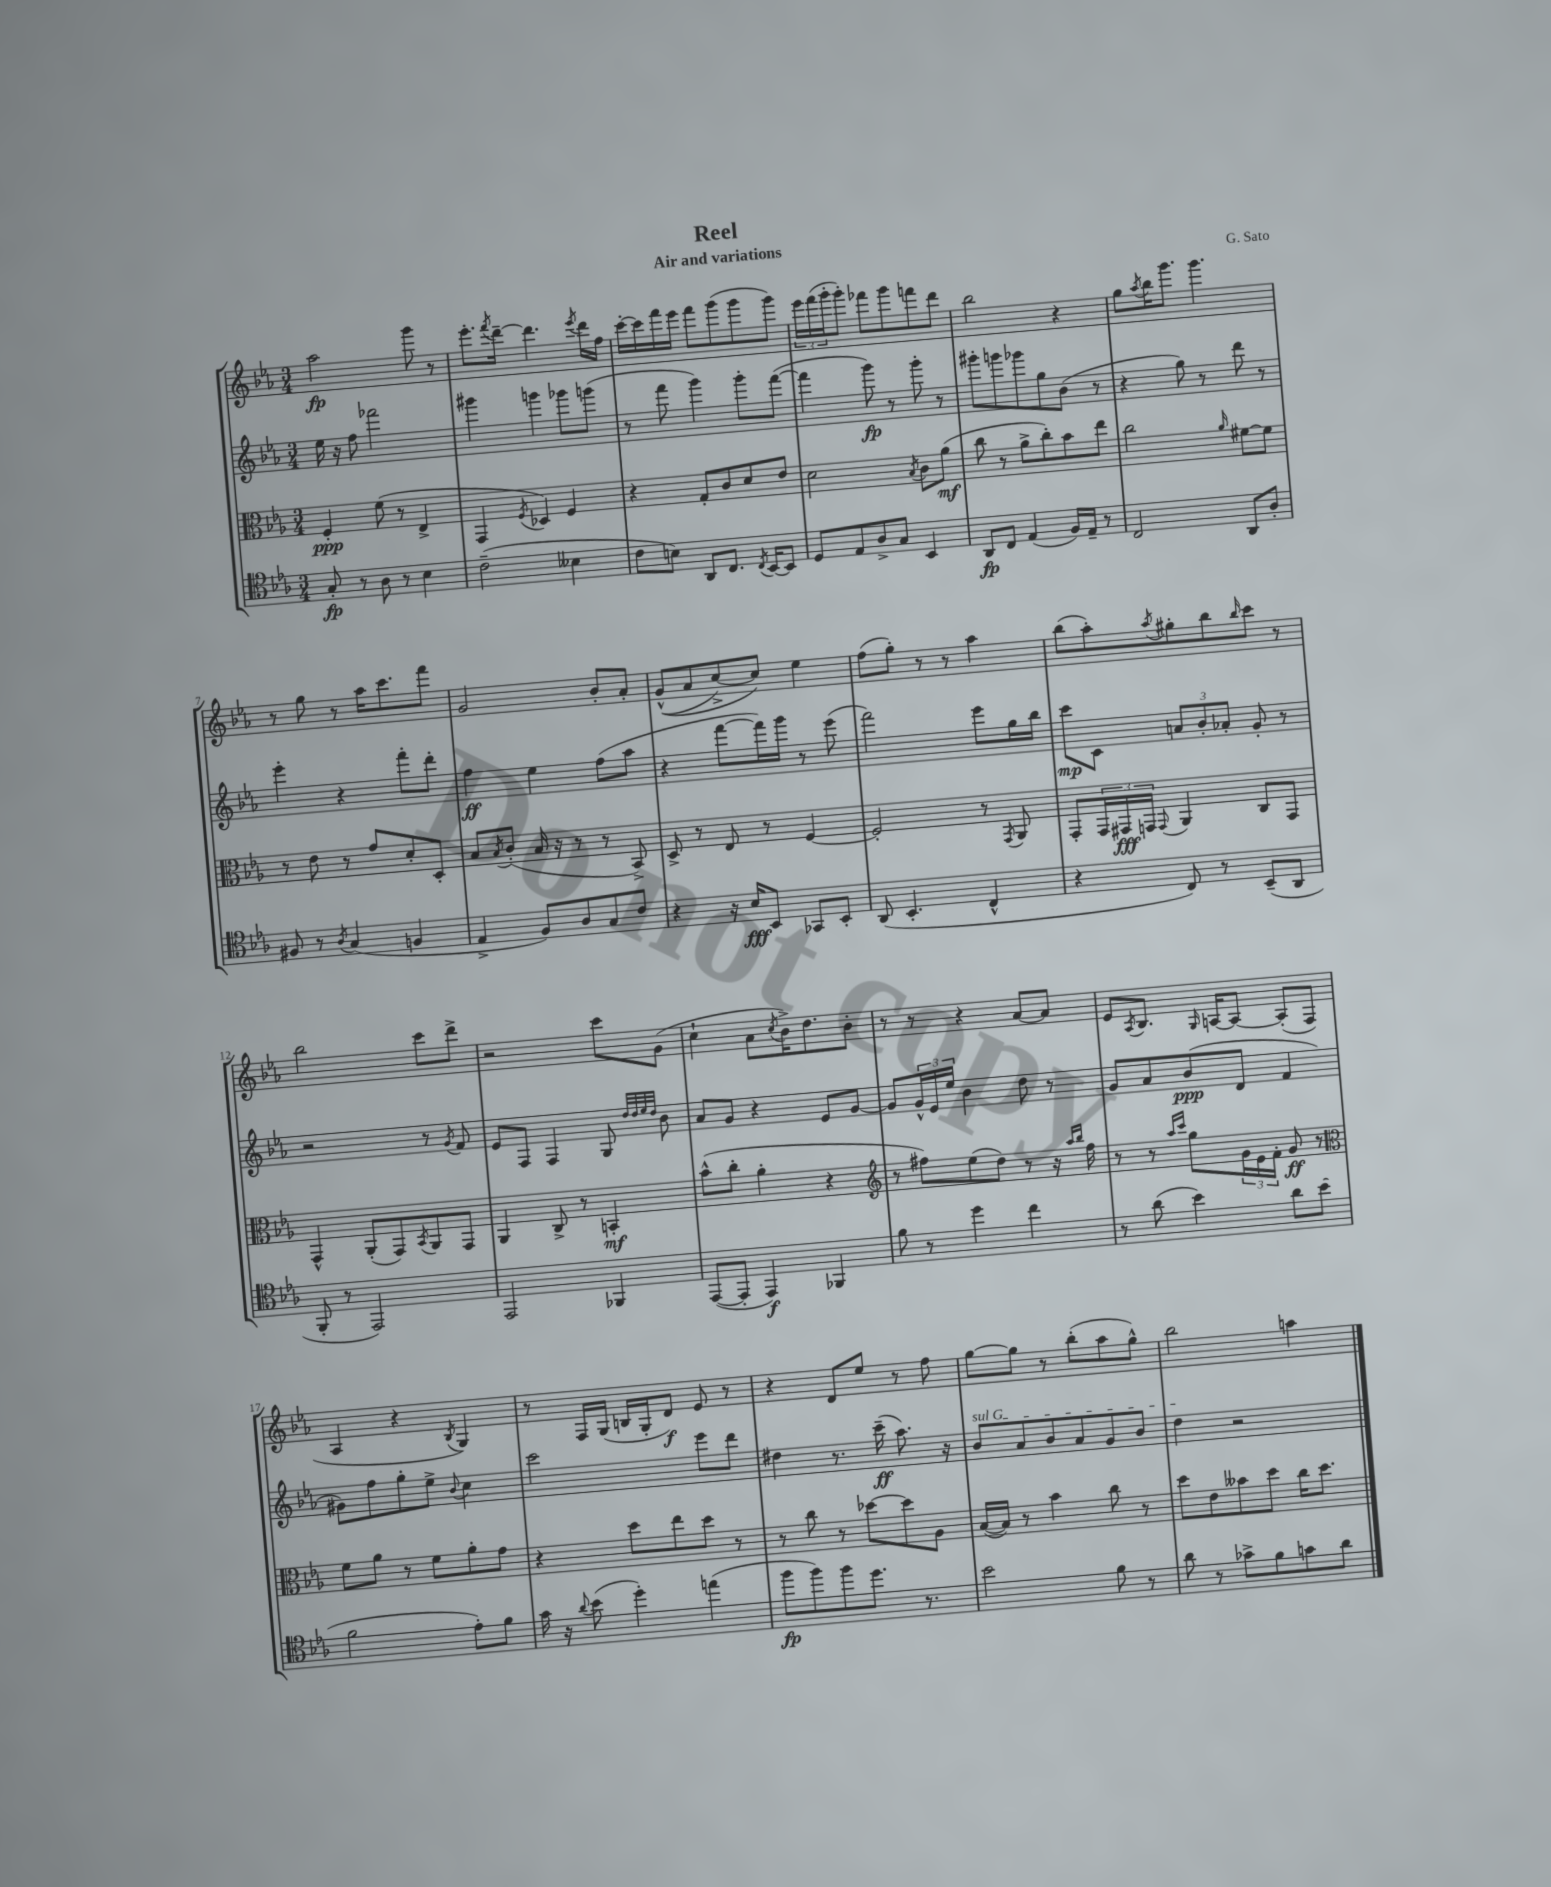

**kern	**kern	**kern	**kern
*staff4	*staff3	*staff2	*staff1
*clefC4	*clefC3	*clefG2	*clefG2
*k[b-e-a-]	*k[b-e-a-]	*k[b-e-a-]	*k[b-e-a-]
*M3/4	*M3/4	*M3/4	*M3/4
8G'/	4F'/	16ee-\	2aa-\
.	.	16r	.
8r	.	8ff\	.
8A-\	(8f\	2fff-\	.
8r	8r	.	.
4B-\	4E-^/	.	8ggg\
.	.	.	8r
=	=	=	=
(2c~\	4GG/	4ggg#\	8.eee-'\L
.	.	.	8qfff/
.	.	.	[16ddd~\Jk
.	8qF/	.	.
.	4D-/)	4ggg\	4.ddd\]
4B--\	4F/	8ggg-\L	.
.	.	.	8qeee-/
.	.	(8ggg\J	16ddd\LL
.	.	.	16ff\JJ
=	=	=	=
8c\L	4r	8r	[16ccc'\LL
.	.	.	16ccc\]
8B\J)	.	8fff\	16fff\
.	.	.	16eee-\JJ
8AA-/L	8G'/L	4ggg\)	8fff\L
8.C/J	8c/	.	(8ggg\
.	8d/	8ggg'\L	8ggg\
8qC/	.	.	.
[16BB-/LK	.	.	.
8BB-/]J	8e-/J	([8fff\J	8ggg\J)
=	=	=	=
8D/L	2d\	4fff\]	24eee-\LL
.	.	.	(24fff\
.	.	.	24ggg'\J
8E-/	.	.	8ggg'\J)
8A-^/	.	8ggg\)	8fff-\L
8G/J	.	8r	8ggg\
.	8qB-/	.	.
4BB-/	8c\L	8ggg'\	8fff\
.	(8a-\J	8r	8ddd\J
=	=	=	=
8AA-/L	8cc\	8ggg#'\L	2bb-\
8C/J	8r	8ggg\	.
(4E-/	8a-^\L	8ggg-\	.
.	8cc'\)	8gg\	.
16F/LL)	8b-\	(8b-\J	4r
16E-~/JJ	.	.	.
8r	8ee-\J	8r	.
=	=	=	=
2C/	2cc\	4r	8gg\L
.	.	.	8qaa-/
.	.	.	16bb-\K
.	.	.	8.ggg\J
.	.	8gg\)	.
.	.	8r	4.ggg\
.	16qqa-/	.	.
8AA-/L	[8f#\L	8ddd\	.
8A-'/J	8f#\]J	8r	.
=	=	=	=
8F#/	8r	4eee-'\	8r
8r	8e-\	.	8gg\
8qA-/	.	.	.
(4G/	8r	4r	8r
.	8g/L	.	16aa-\LK
.	.	.	8.ccc\
4F/	8d'/	8fff'\L	.
.	8D'/J	8ddd'\J	8fff\J
=	=	=	=
4E-^/	8B-/L	4ff\	2g/
.	8qB-/	.	.
.	(8c'/J	.	.
8F/L)	16B-/	4ee-\	.
.	16r	.	.
8A-/	8r	.	.
8G/	8r	(8ff\L	8b-'/L
8c/J	8BB-^/)	8aa-\J	8a-'/J
=	=	=	=
4r	8D^/	4r	&((8g^^/L
.	8r	.	8a-/
16r	8E-/	[8fff\L	[8cc^/)
16B-/LK	.	.	.
8BB-/J	8r	16fff\]L)	8cc/]J&)
.	.	16ggg\JJ	.
8GG-/L	[4F/	8r	4ee-\
8BB-'/J	.	(8eee-\	.
=	=	=	=
(8AA-/	2F'/]	2fff\)	(8ff\L
4.BB-'/	.	.	8gg'\J)
.	.	.	8r
.	.	.	8r
4C^^/	8r	8eee-\L	4aa-\
.	8qGG/	.	.
.	8AA-/	16gg\L	.
.	.	16bb-\JJ	.
=	=	=	=
4r	8GG'/L	8ccc\L	(8bb-\L
.	24GG/L	8c\J	8aa-'\)
.	24GG#/	.	.
.	24GG/JJ	.	.
.	8qqGG/	.	8qaa-/
8C/)	4AA-/	12a/L	8gg#'\
.	.	12b-'/	.
8r	.	.	8bb-\
.	.	12a-'/J	.
.	.	.	16qqbb-/
(8BB-~/L	8C/L	8g'/	8ccc\J
8AA-/J	8GG/J	8r	8r
=	=	=	=
8FF'/	4GG^^/	2r	2bb-\
8r	.	.	.
2EE-/)	(8AA-'/L	.	.
.	8GG/)	.	.
.	8qBB-/	.	.
.	8AA-/	8r	8ccc\L
.	.	8qg/	.
.	8GG/J	8f/	8ddd^\J
=	=	=	=
2EE-/	4AA-/	8e-/L	2r
.	.	8F/J	.
.	8C^/	4F/	.
.	8r	.	.
4FF-/	4BB'/	8G/	8ccc\L
.	.	32qqdd/LLL	.
.	.	32qqdd/	.
.	.	32qqee-/	.
.	.	32qqdd/JJJ	.
.	.	8b-\	(8g\J
=	=	=	=
([8EE-/L	(8b-^^\L	8a-/L	4cc`\
8EE-'/]J	8cc'\J	8g/J	.
4EE-/)	4a-'\	4r	8a-\L
.	.	.	8qcc/
.	.	.	16b-^\K)
.	.	.	8.dd\
4FF-/	4r	8e-/L	.
.	.	[8g/J	8b-'\J
=	=	=	=
*	*clefG2	*	*
8f\	8r	8g/]L	8r
8r	8ff#\L)	24g^^/L	8r
.	.	24e-/	.
.	.	24ee-/JJ	.
4dd\	(8ee-\	4b-\	4r
.	8dd\J)	.	.
4cc\	8r	8dd\	[8a-/L
.	16r	8r	8a-/]J
.	16qqaa-/LL	.	.
.	16qqbb-/JJ	.	.
.	16ff#\	.	.
=	=	=	=
8r	8r	8g/L	8e-/L
.	.	.	8qA-/
(8a-\	8r	8a-/	8.B-/J
.	16qqaa-/LL	.	.
.	16qqccc/JJ	.	.
4b-\)	8gg\L	(8b-/	.
.	.	.	16qqG/
.	.	.	[16A/LK
.	24g\L	8d/J	8A/_J
.	24e-\	.	.
.	24f'\JJ	.	.
8a-\L	8g/	4f/	(8A'/]L
(8b-\J	8r	.	8F/J
=	=	=	=
*	*clefC3	*	*
2f\	8f\L	8g#\L)	4A-/
.	8a-\J	8ff\	.
.	8r	8gg'\	4r
.	8f\L	8ee-^\J	.
.	.	8qqb-/	8qB-/
8e-'\L)	8a-'\	4cc\	4G/)
8f\J	8g\J	.	.
=	=	=	=
16g\	4r	2ccc\	8r
16r	.	.	.
8qqa-/	.	.	.
(8b-\	.	.	16F/LL
.	.	.	(16G/JJ
4dd'\)	8dd\L	.	16B/LL
.	.	.	16G'/J
.	8ee-\	.	8d/J)
(4ee\	8dd\J	8eee-\L	8e-/
.	8r	8ddd\J	8r
=	=	=	=
8ff\L	8r	4dd#\	4r
8ff\)	8cc\	.	.
8ff\	8r	8.r	8d/L
8.dd\J	[8dd-\L	.	8ee-/J
.	.	(16ccc~\	.
.	8dd-\]	8.aa-\)	8r
8.r	.	.	.
.	8A-\J	.	8ff\
.	.	16r	.
=	=	=	=
2b-\	([16B-/LL	8b-/L	[8gg\L
.	16B-/]JJ)	.	.
.	8r	8a-/	8gg\]J
.	4b-\	8b-/	8r
.	.	8a-/	(8bb-'\L
8f\	8cc\	8g/	8aa-\
8r	8r	8b-/J	8gg^^\J)
=	=	=	=
8a-\	8dd\L	4dd\	2bb-\
8r	8e-\	.	.
8g-^\L	8b--\	2r	.
8f\	8dd\J	.	.
8g\	16cc\LK	.	4aa\
.	8.dd\J	.	.
8a-\J	.	.	.
==	==	==	==
*-	*-	*-	*-
